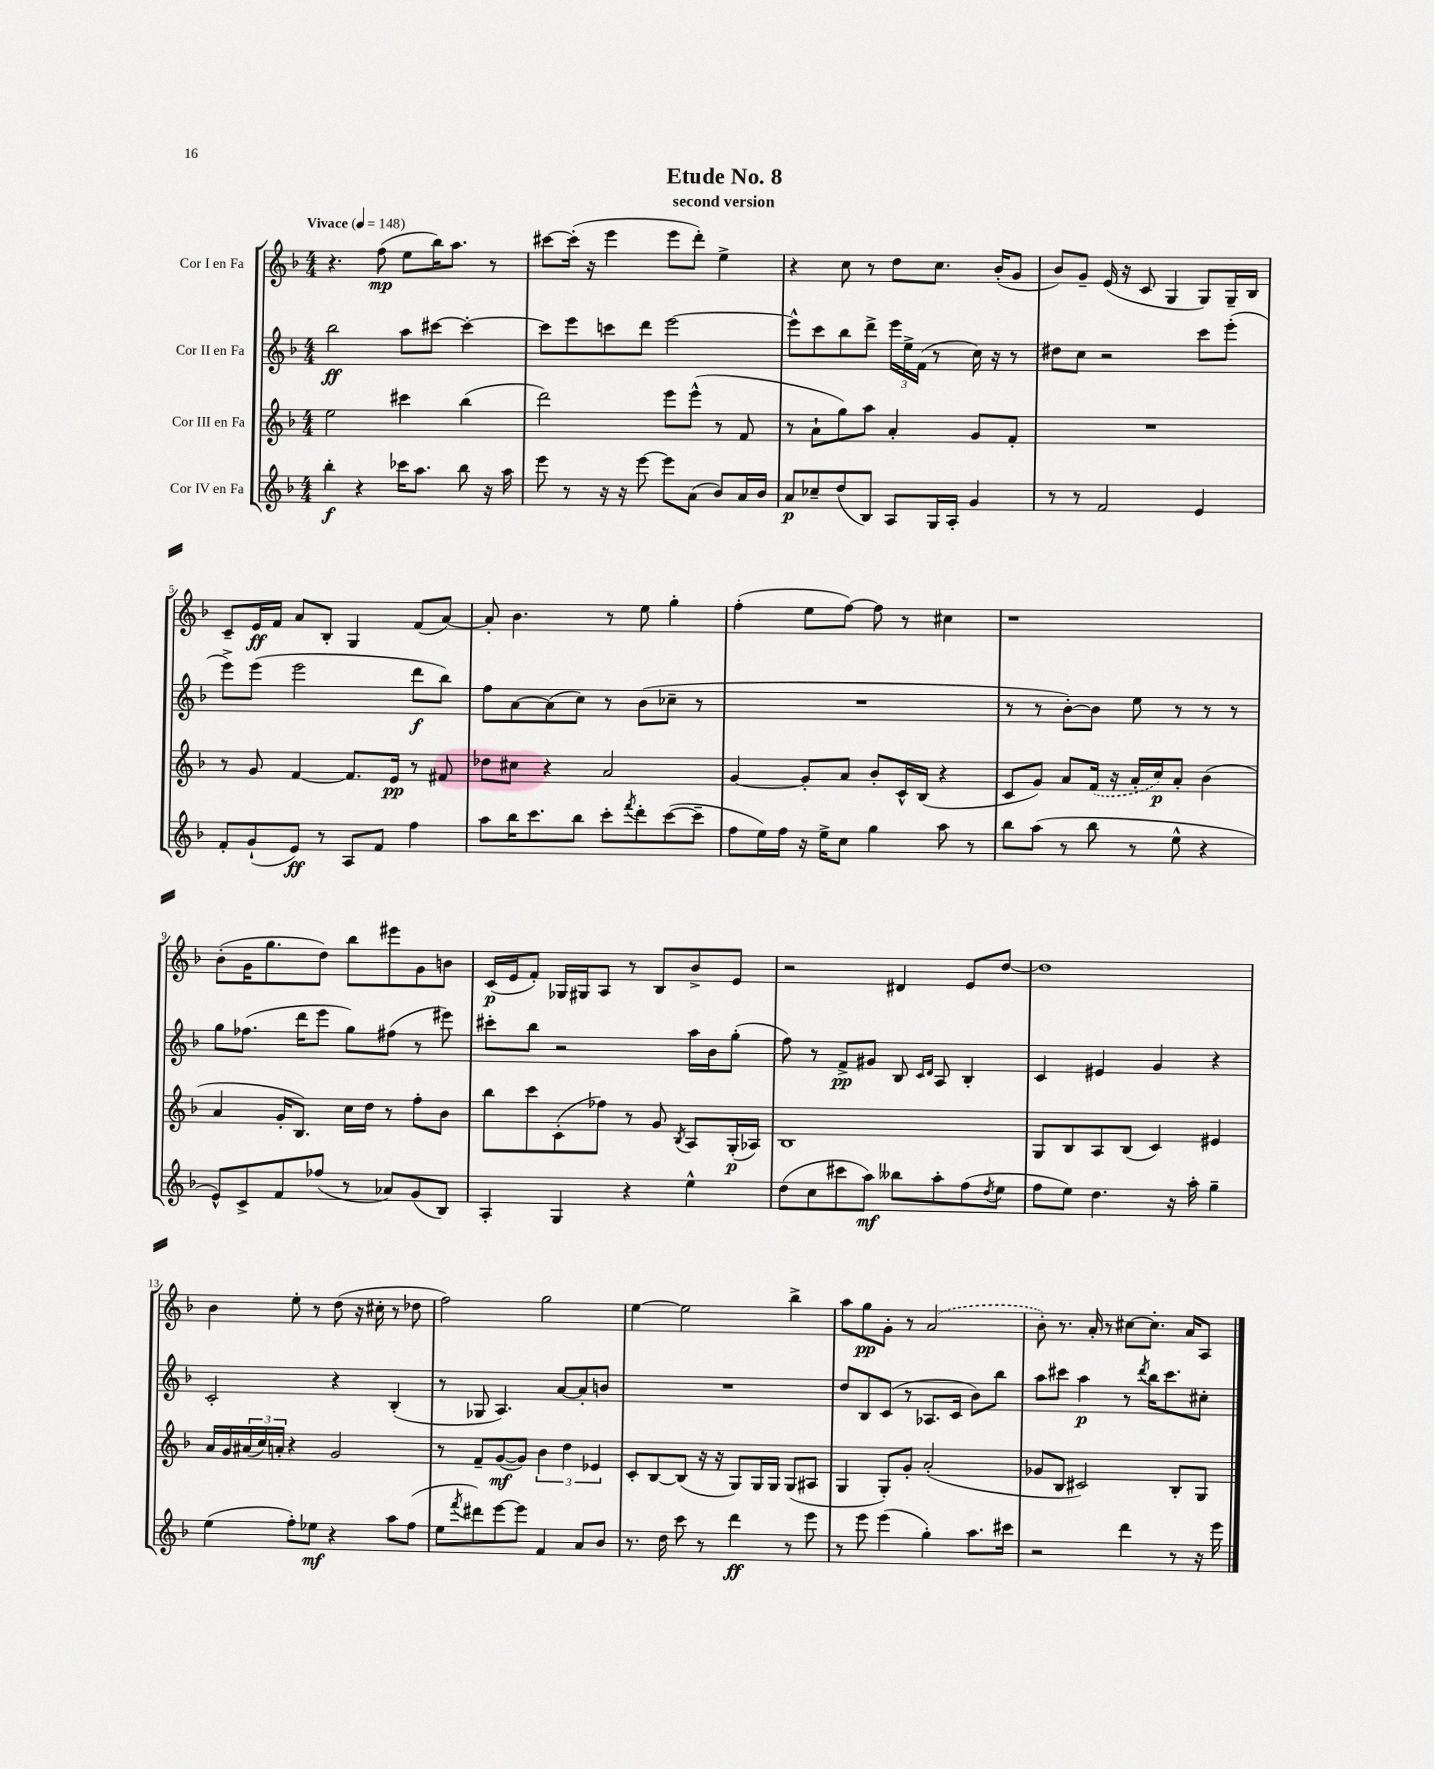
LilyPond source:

\header { title = "Etude No. 8" subtitle = "second version" }
<<
\new StaffGroup <<
\new Staff = "s0" \with { instrumentName = "Cor I en Fa" } {
    \clef treble \key f \major \numericTimeSignature \time 4/4 \tempo "Vivace" 4 = 148
    r4. f''8\mp( e''8 bes''16) a''8. r8 |
    cis'''8~ cis'''16-.( r16 e'''4 e'''8 d'''8-.) e''4-> |
    r4 c''8 r8 d''8 c''8. bes'16-.( g'8 |
    bes'8) g'8-- e'16( r16 c'8 g4 g8) g16-- bes16 |
    c'8-- e'16\ff f'16 a'8 bes8-. g4 f'8( a'8~) |
    a'8-. bes'4. r8 e''8 g''4-. |
    f''4-.( e''8 f''8~) f''8 r8 cis''4 |
    r1 |
    bes'8-.( g'16 g''8. d''8) bes''8 eis'''8 g'8 b'8 |
    c'16\p( e'16 f'8-.) ges16 gis16 a8 r8 bes8 bes'8-> e'8 |
    r2 dis'4 e'8 d''8~ |
    d''1 |
    bes'4 e''8-. r8 d''8( r16 cis''16-. r8 des''8 |
    f''2) g''2 |
    e''4~ e''2 bes''4-> |
    a''8 g''8\pp g'8-. r8 \once \slurDashed a'2( |
    bes'8-.) r8. a'16-. r8 cis''8~ cis''8.-. a'16 a8 \bar "|." |
}
\new Staff = "s1" \with { instrumentName = "Cor II en Fa" } {
    \clef treble \key f \major \numericTimeSignature \time 4/4
    bes''2\ff a''8 cis'''8~ cis'''4~-. |
    cis'''8 e'''8 c'''8 d'''8 e'''2~ |
    e'''8-^ c'''8 bes''8 d'''8-> \tuplet 3/2 { e'''16 e''16-> f'16( } r8 c''16) r16 r8 |
    dis''8 c''8 r2 c'''8 e'''8-.( |
    e'''8->) e'''8( e'''2 d'''8\f bes''8) |
    f''8 a'8~ a'8( c''8) r8 bes'8( ces''8-- r8 |
    R1 |
    r8 r8 bes'8~-.) bes'8 e''8 r8 r8 r8 |
    g''8 fes''8.( d'''16 e'''8 g''8) fis''8( r8 eis'''8) |
    cis'''8-. bes''8 r2 a''16 bes'16 g''8-.( |
    f''8) r8 f'8->\pp gis'8 bes8 \grace { c'16 d'16 } a8 bes4-. |
    c'4 eis'4 g'4 r4 |
    c'2-. r4 bes4-.( |
    r8 ges8 a4.) a'8~ a'8-. b'8 |
    R1 |
    d''8 bes8 c'8( r8 aes8. c'16 bes'8) bes''8 |
    a''8 cis'''8 a''4\p r8 \acciaccatura { d'''8 } bes''16 cis'''8. cis''8-. \bar "|." |
}
\new Staff = "s2" \with { instrumentName = "Cor III en Fa" } {
    \clef treble \key f \major \numericTimeSignature \time 4/4
    e''2 cis'''4 bes''4( |
    d'''2) e'''8 e'''8-^( r8 f'8 |
    r8 a'8-! g''8) a''8 a'4-. g'8 f'8-. |
    R1 |
    r8 g'8 f'4~ f'8. e'16\pp r8 fis'8 |
    des''8 cis''8 r4 a'2 |
    g'4~ g'8-. a'8 bes'8-. c'16-^ bes16( r4 |
    c'8 g'8) a'8 \once \slurDashed f'16( r16 a'16-. c''16\p) a'8-. bes'4( |
    a'4 g'16-. bes8.) c''16 d''16 r8 f''8-. bes'8 |
    bes''8 c'''8 c'8-.( fes''8) r8 g'8 \acciaccatura { bes8 } a8 g16-.\p( aes16) |
    bes1 |
    g8 bes8 a8 bes8( c'4) eis'4 |
    a'16 g'16 \tuplet 3/2 { ais'16( c''16) a'16-. } r4 g'2 |
    r8 f'8-- g'8~\mf( g'8) \tuplet 3/2 { bes'4 d''4 ees'4 } |
    c'8-. bes8~ bes8( r16 r16 g8) g16 g16 g8( ais8 |
    g4 g8-.) g'8-. a'2-.( |
    ges'8 bes8 cis'2) bes8-. g8 \bar "|." |
}
\new Staff = "s3" \with { instrumentName = "Cor IV en Fa" } {
    \clef treble \key f \major \numericTimeSignature \time 4/4
    bes''4-.\f r4 ces'''16 a''8. bes''8 r16 a''16 |
    e'''8 r8 r16 r16 e'''8~ e'''8 a'8( bes'8) a'16 bes'16 |
    a'8\p ces''8-- d''8( bes8) a8 g16 a16-. g'4 |
    r8 r8 f'2 e'4 |
    f'8-. g'8-!( e'8\ff) r8 a8 f'8 f''4 |
    a''8 bes''16 c'''8. bes''8 c'''8-. \acciaccatura { f'''8 } d'''8-. c'''8~( c'''8-- |
    f''8 e''16) f''16 r16 e''16-> c''8 g''4 a''8 r8 |
    bes''8 a''8( r8 bes''8 r8 e''8-^ r4 |
    e'8-^) c'8-> f'8 fes''8( r8 aes'8) g'8( bes8) |
    a4-. g4 r4 e''4-^ |
    d''8( c''8 cis'''8 a''8\mf) beses''8 a''8-. f''8( \acciaccatura { d''8 } e''8 |
    f''8 e''8) d''4. r16 a''16-. g''4-- |
    e''4( f''8-.) ees''8\mf r4 a''8 f''8( |
    e''8 \acciaccatura { f'''8 } dis'''8) e'''8~ e'''8 f'4 a'8 bes'8 |
    r8. d''16 c'''8 r8 d'''4\ff r8 e'''8 |
    r8 e'''8 e'''4( g''4-.) a''8. cis'''16 |
    r2 d'''4 r8 r16 e'''16 \bar "|." |
}
>>
>>
